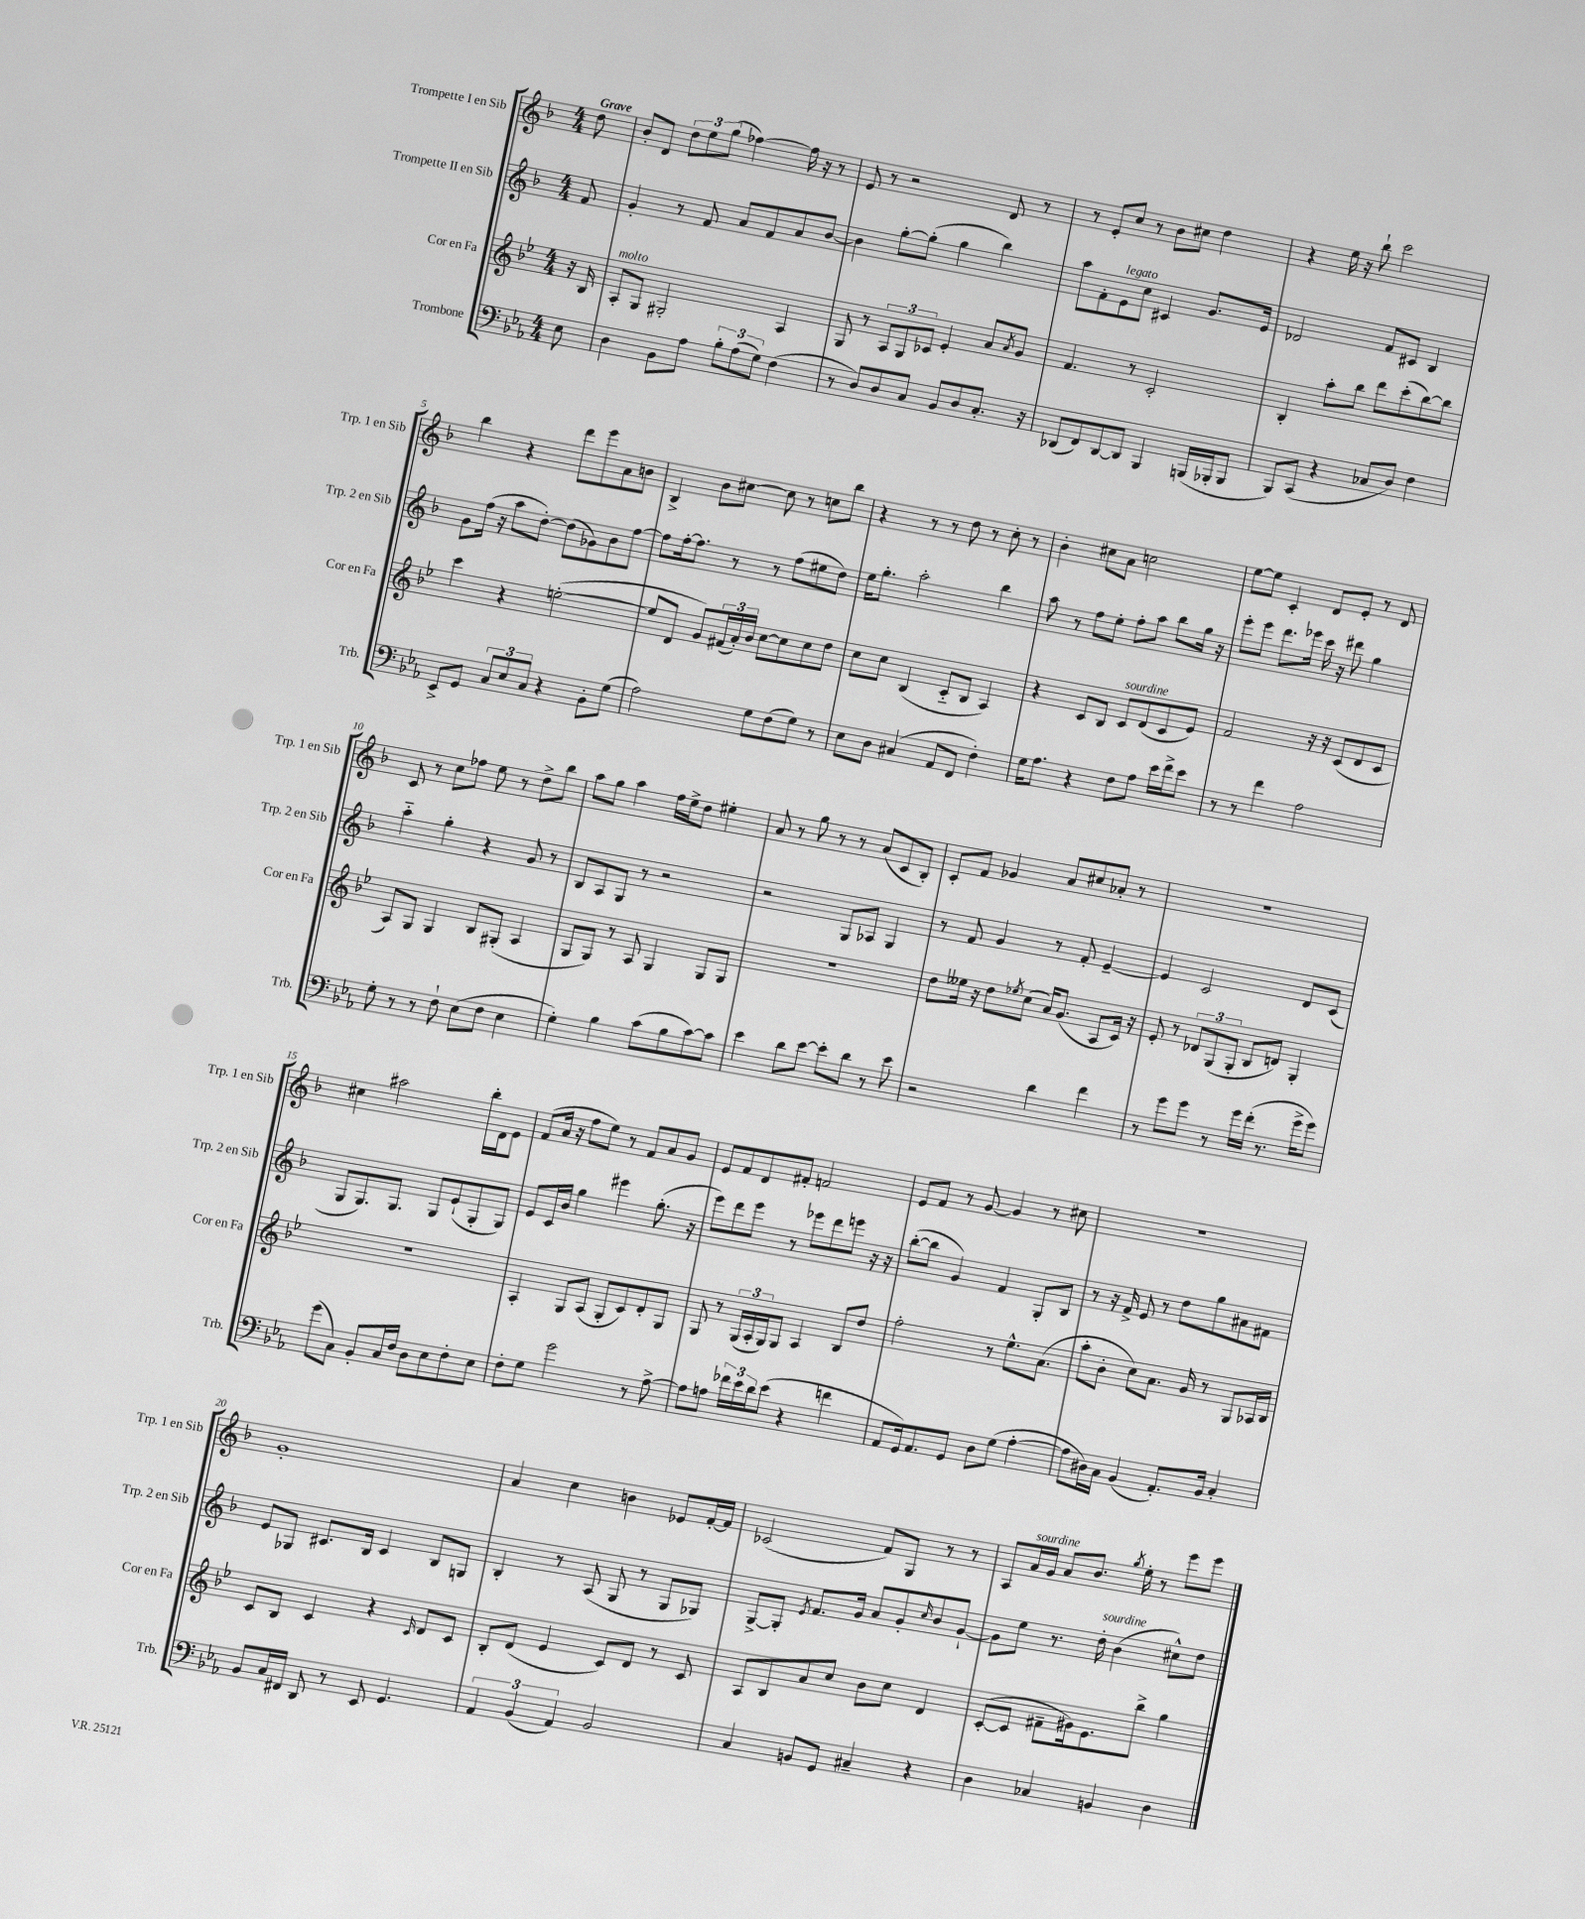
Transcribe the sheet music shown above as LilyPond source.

<<
\new StaffGroup <<
\new Staff = "s0" \with { instrumentName = "Trompette I en Sib" shortInstrumentName = "Trp. 1 en Sib" } {
    \clef treble \key f \major \numericTimeSignature \time 4/4 \partial 8 \tempo "Grave"
    d''8 |
    bes'8-. d'8 \tuplet 3/2 { d''8 e''8 g''8( } fes''4~) fes''16 r16 r8 |
    e'8 r8 r2 d'8 r8 |
    r8 e'8-. c''8 r8 bes'8 cis''8 d''4 |
    r4 e''16 r16 bes''8-! c'''2 |
    bes''4 r4 d'''8 e'''8 a'8 b'8 |
    bes4-> bes'8 cis''8~ cis''8 r8 c''8 bes''8 |
    r4 r8 r8 d''8 r8 c''8-. r8 |
    bes'4-. cis''8 a'8 c''2 |
    e''8~ e''8 c'4-. d'8 e'8-. r8 d'8 |
    c'8 r8 c''8 fes''8 e''8 r8 d''8-> bes''8 |
    a''8 g''8 a''4 f''16 e''16-> d''8 eis''4-. |
    a'8 r8 g''8 r8 r8 a'8( c'8 bes8-.) |
    c'8-. f'8 ges'4 a'8 cis''8 aes'8-. r8 |
    R1 |
    cis''4 ais''2 bes''16-. d'16 e'8 |
    f'8( a'16 r16 f''8 e''8) r8 f'8 a'8 g'8 |
    e'8 f'8 d'8 fis'8-. f'2 |
    e'8 f'8 r8 g'8~ g'4 r8 cis''8 |
    R1 |
    g'1-. |
    a'4 c''4 b'4 ees'8 f'16~-. f'16 |
    ces'2( f'8) g8 r8 r8 |
    a8 a'16^\markup { \italic "sourdine" } g'16 a'8 bes'8. \acciaccatura { g''8 } e''16-. r8 e'''8 e'''8 \bar "|." |
}
\new Staff = "s1" \with { instrumentName = "Trompette II en Sib" shortInstrumentName = "Trp. 2 en Sib" } {
    \clef treble \key f \major \numericTimeSignature \time 4/4 \partial 8
    f'8 |
    g'4-. r8 f'8 a'8 f'8 a'8 bes'8~ |
    bes'4 g''8~-. g''8-.( g''4 bes''4) |
    a''8 f'8-. e'8^\markup { \italic "legato" } c''8 cis'4 g'8. e'16 |
    des'2 f'8 cis'8 bes4 |
    g'8 f''16( r16 a''8 d''8~-.) d''8( ges'8) bes'8 f''8~ |
    f''8 f''16~-. f''8. r8 r8 f''8( eis''8 d''8) |
    e''16 g''8.-. a''2-. bes''4 |
    a''8 r8 f''8 e''8-. f''8-. a''8 bes''8 g''16 r16 |
    e'''8-. e'''8 d'''8. ees'''16 c'''16 r16 dis'''8 g''4 |
    a''4-_ g''4-. r4 g'8 r8 |
    bes8 a8 g8 r8 r2 |
    r2 g8 aes8 g4 |
    r8 f'8 g'4 r8 f'8-. e'4~-- |
    e'4 c'2 d'8 c'8( |
    g8 g8.) g8. g8 e'8-!( g8-. g8) |
    e'8 c'16 bes'16 g''4 eis'''4 g''8.-.( r16 |
    e'''8) d'''8 e'''8 r8 ees'''8 d'''8 e'''8 r16 r16 |
    bes''8~-.( bes''8 g'4) f'4 g8-. bes8 |
    r8 r16 f'16-> e'8 r8 d''8 g''8 ais'8 fis'8 |
    e'8 ges8 cis'8. bes16 cis'4 bes8 g8 |
    bes4-. r8 a8( g8 r8 g8 ges8) |
    g8~-> g8-. \acciaccatura { e'8 } f'8. g'16 a'8 g'8-. \grace { c''16 } bes'8 g'8~-! |
    g'8 e''8 r8. d''16-.^\markup { \italic "sourdine" } bes'4( cis''8-^) d''8 \bar "|." |
}
\new Staff = "s2" \with { instrumentName = "Cor en Fa" shortInstrumentName = "Cor en Fa" } {
    \clef treble \key bes \major \numericTimeSignature \time 4/4 \partial 8
    r16 bes16 |
    a8-.^\markup { \italic "molto" } g8 gis2-. a4 |
    g8 r8 \tuplet 3/2 { a8 g8 ces'8 } ees'4-. a'8 \acciaccatura { a'8 } g'8 |
    f'4. r8 c'2-. |
    bes4-. a''8-. bes''8 d'''8 c'''8-.( bes''8~) bes''8 |
    c'''4 r4 e''2~-.( |
    e''8 d'8 g'8) \tuplet 3/2 { fis'16( a'16-.) bes'16 } c''8~ c''8 c''8 d''8 |
    c''8 c''8 bes4( c'8-_ bes8 a4) |
    r4 c'8 bes8 c'8^\markup { \italic "sourdine" } d'8( c'8 ees'8) |
    f'2 r16 r16 c'8( d'8 c'8 |
    a8) g8 g4 bes8 gis8-.( a4 |
    g8 g8) r8 a8 g4 g8 g8 |
    R1 |
    d''8 eeses''16 r16 d''8 \acciaccatura { ees''8 } c''8( a'16) g'8.( a8 c'16) r16 |
    ees'8-. r8 \tuplet 3/2 { des'8 g8( g8-. } bes8 d'8) g4-. |
    R1 |
    a4-. g8 a8( g8-. c'8) d'8-. g8 |
    g8 r8 \tuplet 3/2 { g16( a16-. g16) } g8 a4 bes8 d''8 |
    f''2-. r8 ees''8.-^ a'8.( |
    a''8-. bes'8-. c''8) a'8. g'16 r8 g8 aes16 bes16 |
    c'8 bes8 c'4 r4 \grace { c'16 } d'8 c'8 |
    bes8-. d'8( ees'4 c'8) d'8 r8 c'8 |
    a8 bes8 a'8 c''8 bes'8 c''8 d'4 |
    c'8~-.( c'8 fis'8-- gis'16) ees'8. bes''8-> g''4 \bar "|." |
}
\new Staff = "s3" \with { instrumentName = "Trombone" shortInstrumentName = "Trb." } {
    \clef bass \key ees \major \numericTimeSignature \time 4/4 \partial 8
    ees8 |
    d4 bes,8 aes8 \tuplet 3/2 { bes8-. aes8( g8) } f4( |
    r8 d8) d8 c8 bes,8 d8 c8.-. r16 |
    des,8( f,8) des,8~ des,8 bes,,4 b,,16( bes,,16-. bes,,8 |
    bes,,8) c,8( r4 ces8 d8) f4 |
    ees,8-> g,8 \tuplet 3/2 { c8 ees8 c8 } r4 bes,8-. g8( |
    aes2) g8 f8( g8) r8 |
    ees8 d8 cis4( aes,8 f,8 f4-.) |
    g16 aes8. r4 f8 aes8 ees'16 f'16-> ees'8 |
    r8 r8 f'4 aes2 |
    g8-. r8 r8 f8-! ees8( f8 ees4 |
    g4-.) bes4 c'8( bes8 c'8~) c'8 |
    ees'4 d'8 ees'8~ ees'8-. d'8 r8 ees'8 |
    r2 d'4 f'4 |
    r8 g'8 g'8 r8 g'16 f'16-.( r8. g'16-> g'8) |
    g'8( c8) bes,8-. c16 f16 d8 ees8 f8-. ees8 |
    f8-. g8 g'2 r8 aes8~-> |
    aes8 a8 \tuplet 3/2 { fes'16 ees'16 d'16 } ees'8( r4 f'4 |
    aes,8 g,16) aes,8. g,8 d8 g8( aes4~-. |
    aes8 dis16) c16 bes,4( aes,8.-.) bes,16 c4-. |
    bes,8 c16 fis,16 d,8 r8 ees,8 g,4. |
    \tuplet 3/2 { aes,4 bes,4( aes,4) } bes,2 |
    c4 b,8 g,8 cis4-- r4 |
    d4 ces4 b,4 d4 \bar "|." |
}
>>
>>
